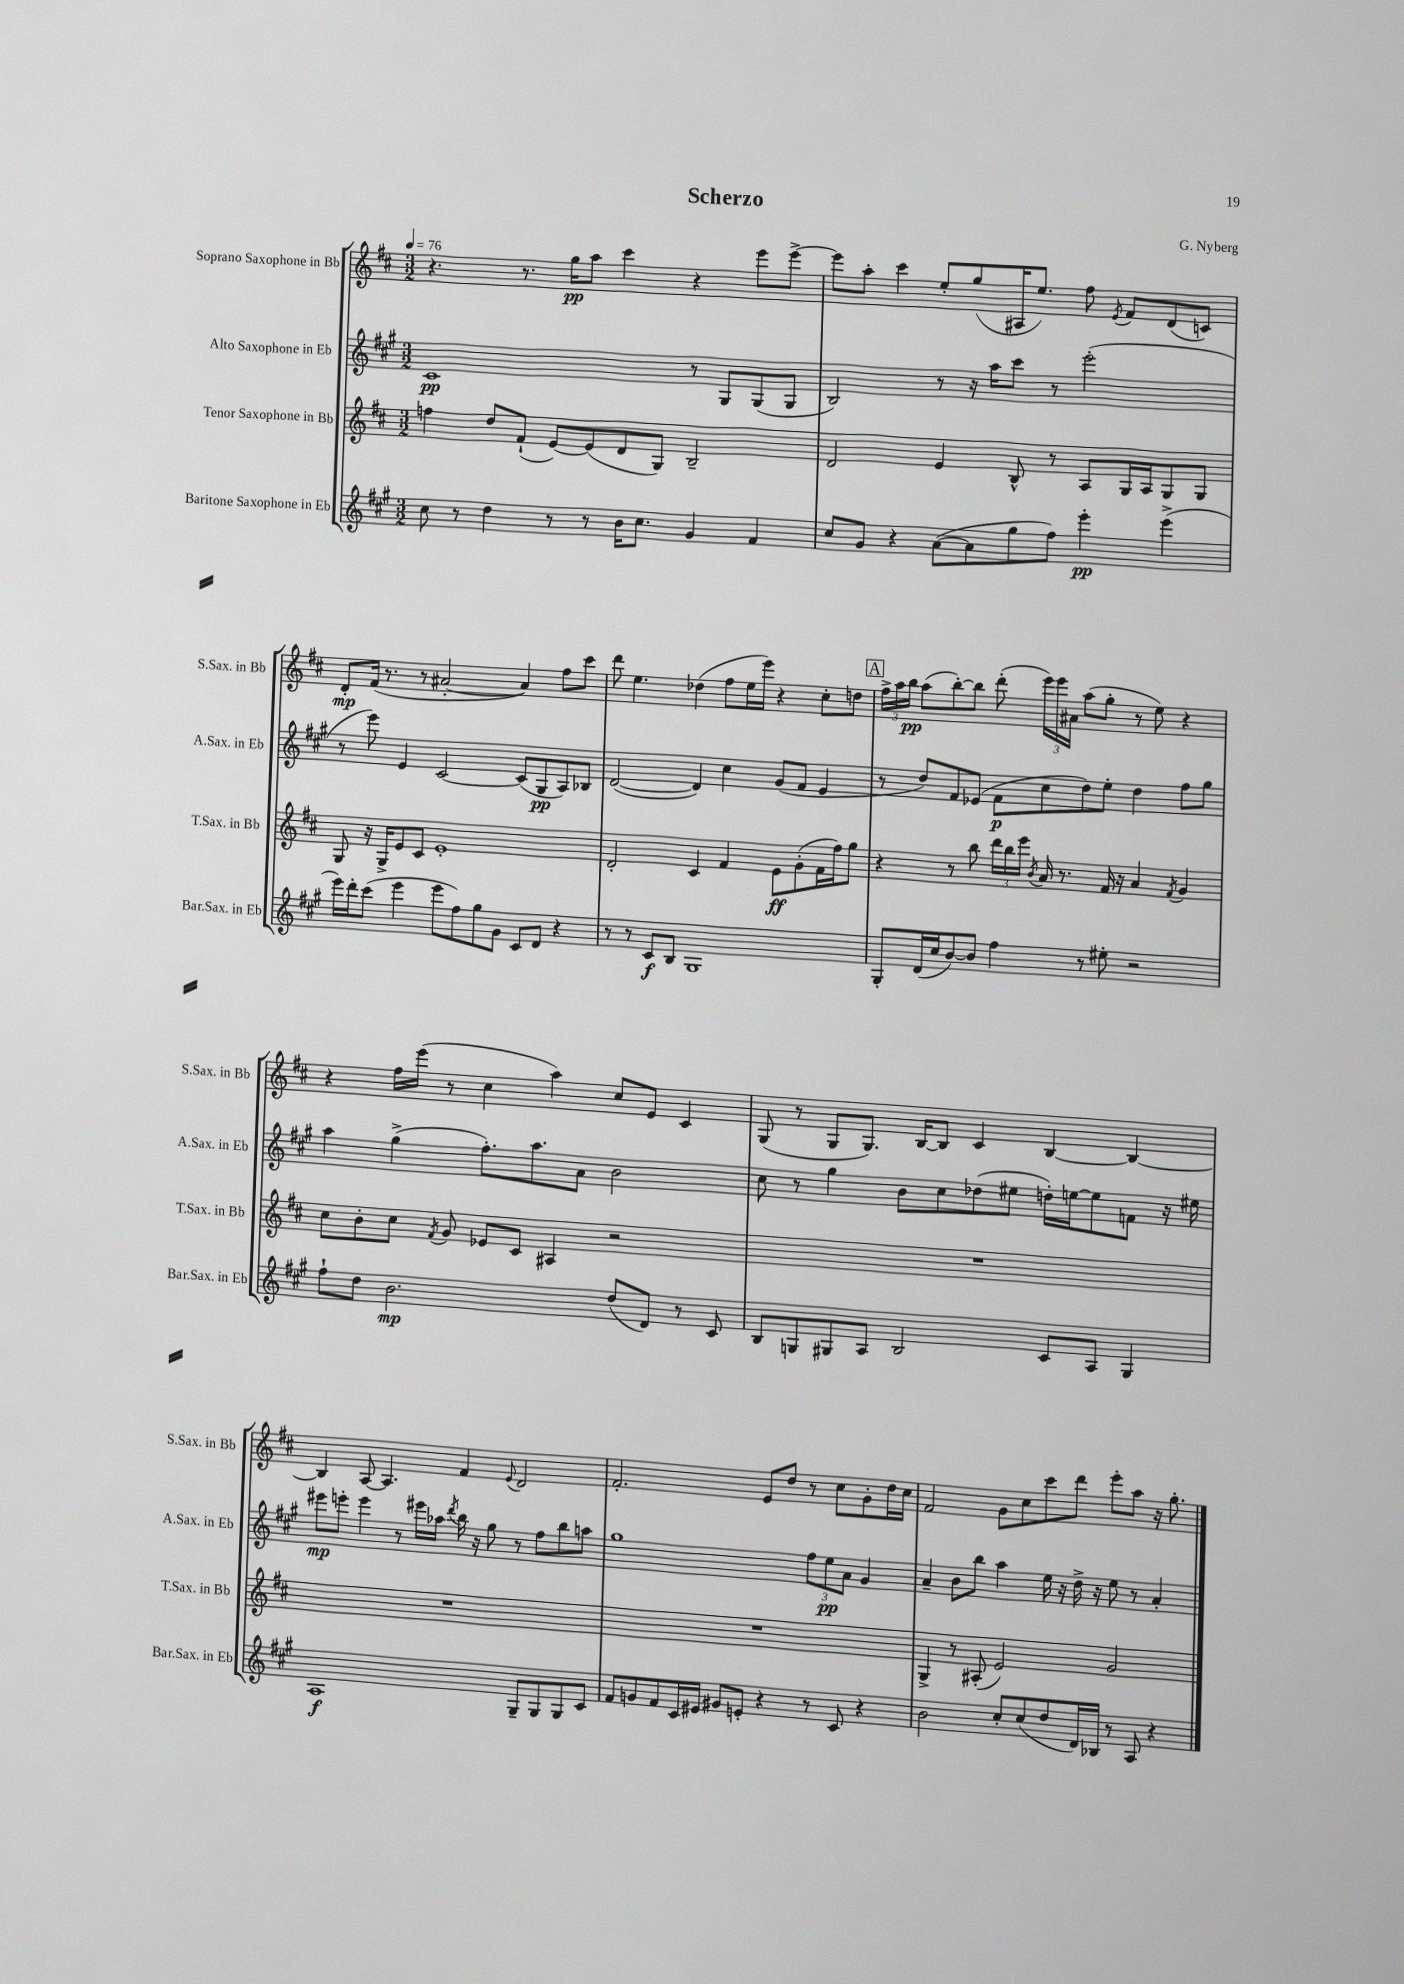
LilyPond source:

\header { title = "Scherzo" composer = "G. Nyberg" }
<<
\new StaffGroup <<
\new Staff = "s0" \with { instrumentName = "Soprano Saxophone in Bb" shortInstrumentName = "S.Sax. in Bb" } {
    \clef treble \key d \major \numericTimeSignature \time 3/2 \tempo 4 = 76
    \autoBeamOff r4. r8. g''16[\pp a''8] cis'''4 r4 e'''8[ e'''8]~-> |
    e'''8[ a''8]-. cis'''4 e''8[-. g''8( ais16 e''8.]) fis''8 \acciaccatura { e'8 } fis'8[ d'8( c'8]) |
    d'8[-.\mp fis'16]( r8. r8 ais'2~-. ais'4) fis''8[ cis'''8] |
    d'''8 e''4. des''4( fis''8[ e''16 e'''16]) r4 cis''8[-. d''8] |
    \mark \markup { \box "A" } \tuplet 3/2 { fis''16[-> a''16 b''16]\pp } a''8[( b''8~-.) b''8] d'''8-.( \tuplet 3/2 { e'''16[) e'''16 ais'16] } a''8[( g''8]-. r8 e''8) r4 |
    r4 fis''16[ e'''16]( r8 cis''4 a''4) cis''8[ e'8] cis'4 |
    g8( r8 g8[ g8.]) b16[~ b8] cis'4 b4~ b4~ |
    b4 a8~ a4. fis'4 \appoggiatura { e'8 } d'2 |
    fis'2.-. e'8[ d''8] r8 cis''8[ g'8-. d''16 cis''16] |
    fis'2 g'8[ cis''8 cis'''8 d'''8] e'''8[-. a''8] r16 g''8.-. \bar "|." |
}
\new Staff = "s1" \with { instrumentName = "Alto Saxophone in Eb" shortInstrumentName = "A.Sax. in Eb" } {
    \clef treble \key a \major \numericTimeSignature \time 3/2
    \autoBeamOff cis'1\pp r8 gis8[ gis8( gis8] |
    b2) r8 r16 a''16[ cis'''8] r8 e'''2-.( |
    r8 e'''8) e'4 cis'2~ cis'8[( gis8\pp a8) bes8] |
    d'2~( d'4) cis''4 gis'8[( fis'8] e'4 |
    \mark \markup { \box "A" } r8 d''8[) fis'8 ees'8]( fis'8[\p cis''8 d''8) e''8]-. d''4 fis''8[ gis''8] |
    a''4 gis''4->( fis''8.[-.) a''8. a'8] b'2 |
    cis''8 r8 gis''4 b'8[ cis''8 des''8( eis''8] d''16[-.) e''16~ e''8 f'8] r16 eis''16 |
    eis'''8[\mp e'''8]-. e'''4 r8 eis'''16[ aes''16] \acciaccatura { d'''8 } b''16 r16 gis''8 r8 fis''8[ b''8 a''8] |
    gis''1 \tuplet 3/2 { fis''8[ e''8\pp a'8] } gis'4 |
    a'4-- b'8[ b''8] a''4 e''16 r16 d''16-> r16 e''8 r8 a'4-. \bar "|." |
}
\new Staff = "s2" \with { instrumentName = "Tenor Saxophone in Bb" shortInstrumentName = "T.Sax. in Bb" } {
    \clef treble \key d \major \numericTimeSignature \time 3/2
    \autoBeamOff f''4 d''8[ fis'8]-!( e'8[~) e'8( d'8 g8]) b2-- |
    d'2 e'4 b8-^ r8 a8[ g16 a16 g8 g8] |
    g8 r16 g16[-> e'8 cis'8] e'1-. |
    d'2-. cis'4 fis'4 e'8[\ff g'8-.( fis'16 fis''16) g''8] |
    \mark \markup { \box "A" } r4 r8 b''8 \tuplet 3/2 { d'''16[ b''16 e'''16] } \acciaccatura { b'8 } a'16 r8. fis'16 r16 a'4 \acciaccatura { fis'8 } g'4 |
    cis''8[ b'8-. cis''8] \acciaccatura { fis'8 } g'8 ees'8[ cis'8] ais4 r2 |
    R1. |
    R1. |
    R1. |
    g4-> r8 ais8-.( e'2) g'2 \bar "|." |
}
\new Staff = "s3" \with { instrumentName = "Baritone Saxophone in Eb" shortInstrumentName = "Bar.Sax. in Eb" } {
    \clef treble \key a \major \numericTimeSignature \time 3/2
    \autoBeamOff cis''8 r8 d''4 r8 r8 b'16[ cis''8.] gis'4 fis'4 |
    cis''8[ gis'8] r4 a'8[~( a'8 gis''8 fis''8]) e'''4-.\pp e'''4->( |
    e'''16[) d'''16-. cis'''8]( e'''4 e'''8[ fis''8) gis''8 gis'8] cis'8[ d'8] r4 |
    r8 r8 cis'8[\f b8] gis1 |
    \mark \markup { \box "A" } gis8[-. d'16( cis''16 b'8~) b'8] fis''4 r8 eis''8-. r2 |
    fis''8[-! d''8] b'2.\mp d''8[( d'8]) r8 cis'8 |
    b8[ g8 gis8 a8] b2 cis'8[ a8] gis4 |
    a1\f gis8[-- gis8 gis8 cis'8] |
    fis'8[ g'8 fis'8 cis'16 eis'16] gis'8[ e'8]-. r4 r8 cis'8 r4 |
    b'2 cis''8[-. cis''8( d''8 d'16) bes16] r8 a8 r4 \bar "|." |
}
>>
>>
\layout { \context { \Score \remove "Bar_number_engraver" } }
